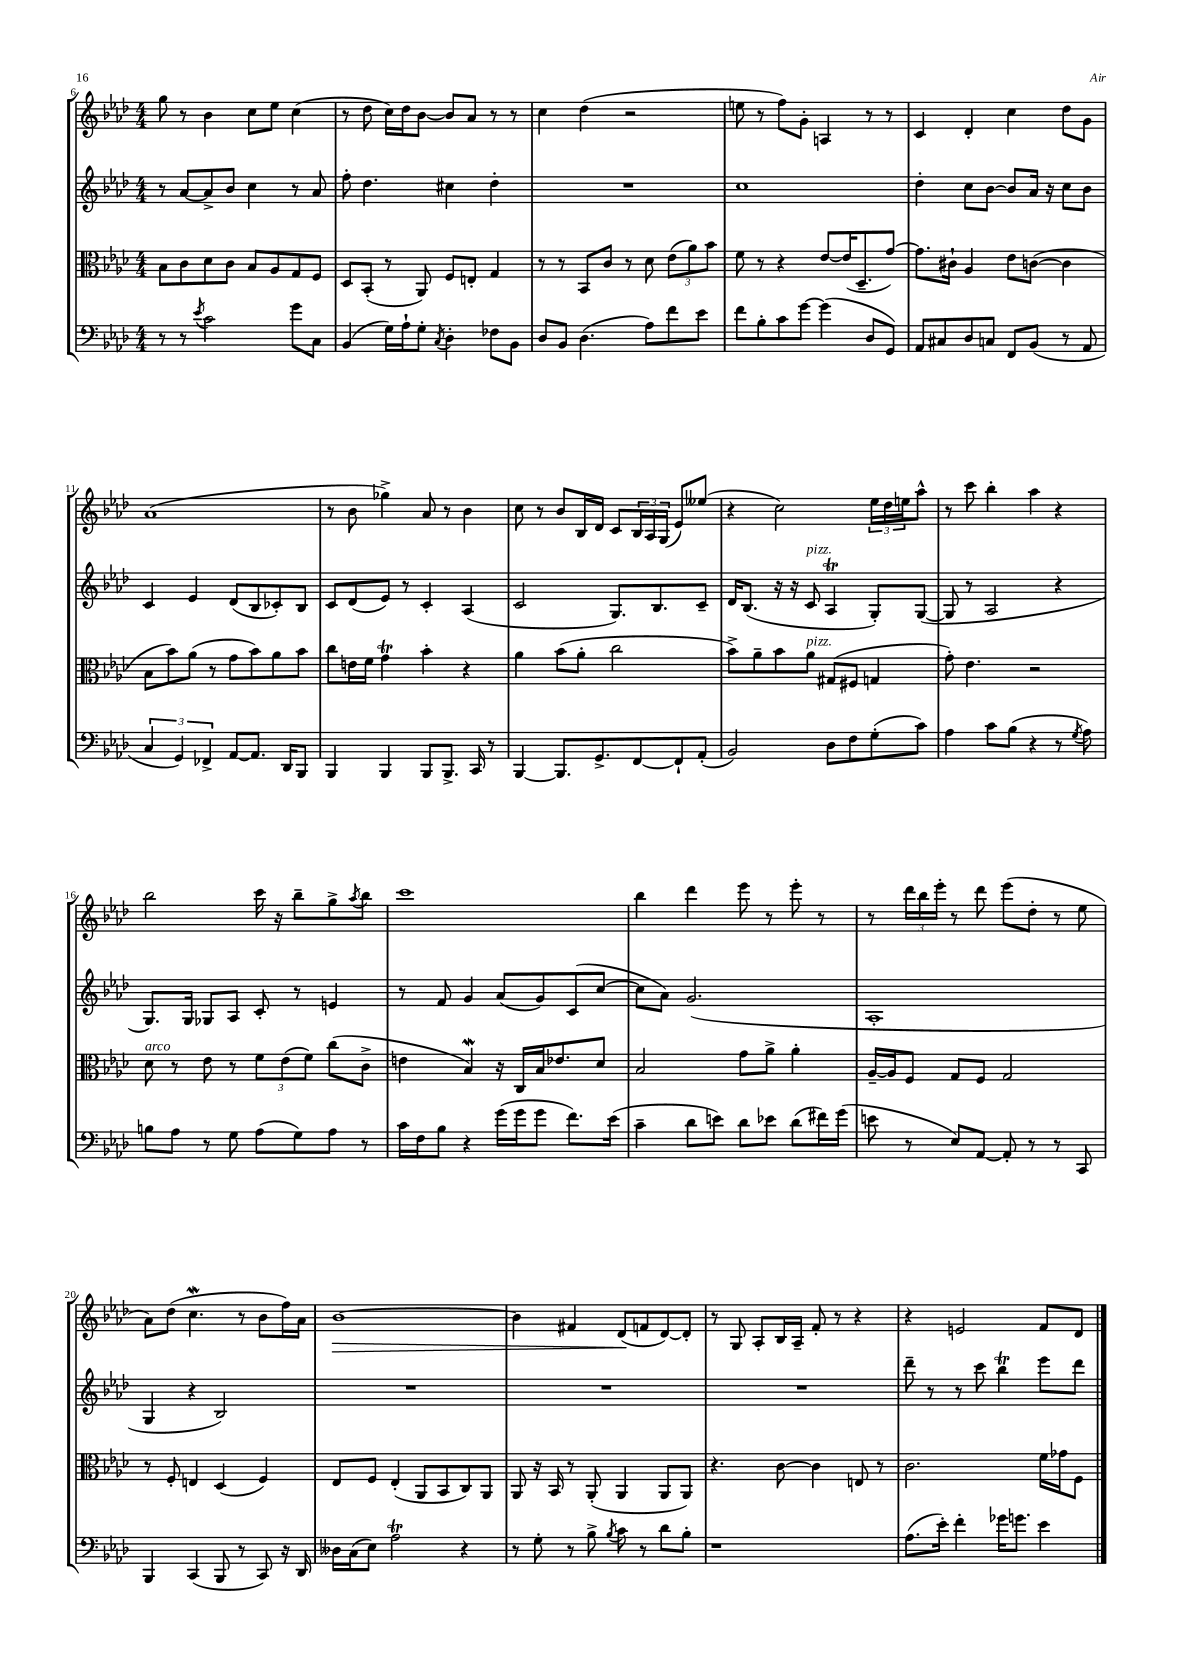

**kern	**kern	**kern	**kern
*staff4	*staff3	*staff2	*staff1
*clefF4	*clefC3	*clefG2	*clefG2
*k[b-e-a-d-]	*k[b-e-a-d-]	*k[b-e-a-d-]	*k[b-e-a-d-]
*M4/4	*M4/4	*M4/4	*M4/4
8r	8B-\L	8r	8gg\
8r	8c\	[8a-/L	8r
8qe-/	.	.	.
2c\	8d-\	8a-^/]	4b-\
.	8c\J	8b-/J	.
.	8B-/L	4cc\	8cc\L
.	8A-/	.	8ee-\J
8g\L	8G/	8r	(4cc\
8C\J	8F/J	8a-/	.
=	=	=	=
(4BB-/	8D-/L	8ff'\	8r
.	(8BB-'/J	4.dd-\	8dd-\
16G\LL)	8r	.	16cc\LL)
16A-`\J	.	.	16dd-\J
8G'\J	8AA-/)	.	[8b-\J
8qC/	.	.	.
4D-'\	8F/L	4cc#\	8b-/]L
.	8E'/J	.	8a-/J
8F-\L	4G/	4dd-'\	8r
8BB-\J	.	.	8r
=	=	=	=
8D-/L	8r	1r	4cc\
8BB-/J	8r	.	.
(4.D-\	8BB-/L	.	(4dd-\
.	8c/J	.	.
.	8r	.	2r
8A-\L)	8d-\	.	.
8f\	(12e-\L	.	.
.	12a-\)	.	.
8e-\J	.	.	.
.	12b-\J	.	.
=	=	=	=
8f\L	8f\	1cc	8ee\
8B-'\	8r	.	8r
8c\	4r	.	8ff\L)
[8g\J	.	.	8g'\J
(4g\]	[8e-/L	.	4A/
.	(16e-/]K	.	.
.	8.D-~/	.	.
8D-/L	.	.	8r
8GG/J)	[8g/J)	.	8r
=	=	=	=
8AA-/L	8.g\]L	4dd-'\	4c/
8C#/	.	.	.
.	16c#`\Jk	.	.
8D-/	4A-/	8cc\L	4d-'/
8C/J	.	[8b-\J	.
8FF/L	8e-\L	8b-/]L	4cc\
(8BB-/J	([8c\J	16a-/Jk	.
.	.	16r	.
8r	4c\]	8cc\L	8dd-\L
8AA-/	.	8b-\J	8g\J
=	=	=	=
6C/	8B-\L	4c/	(1a-
.	8b-\)	.	.
6GG/)	.	.	.
.	(8a-\J	4e-/	.
6FF-^/	.	.	.
.	8r	.	.
[8AA-/L	8g\L	(8d-/L	.
8.AA-/]J	8b-\)	8B-/	.
.	8a-\	8c-'/)	.
16DD-/LK	.	.	.
8BBB-/J	8b-\J	8B-/J	.
=	=	=	=
4BBB-/	8cc\L	8c/L	8r
.	16e\L	(8d-/	8b-\
.	16f\JJ	.	.
4BBB-/	4g\	8e-/J)	4gg-^\)
.	.	8r	.
8BBB-/L	4b-'\	4c'/	8a-/
8.BBB-^/J	.	.	8r
.	4r	(4A-/	4b-\
16CC/	.	.	.
8r	.	.	.
=	=	=	=
[4BBB-/	4a-\	2c/	8cc\
.	.	.	8r
8.BBB-/]L	(8b-\L	.	8b-/L
.	8a-'\J	.	16B-/L
8.GG^/	.	.	16d-/JJ
.	2cc\	8.G/L)	8c/L
[8FF/	.	.	24B-/L
.	.	.	24A-/
.	.	8.B-/	.
.	.	.	(24G/JJ
8FF`/]	.	.	8e-/L)
(8AA-'/J	.	8c~/J	(8ee--/J
=	=	=	=
2BB-/)	8b-^\L)	16d-/LK	4r
.	.	(8.B-/J	.
.	8a-~\	.	.
.	8b-\	16r	2cc\)
.	.	16r	.
.	8a-\J	8c/	.
8D-\L	(8G#/L	4A-/	.
8F\	8F#/J	.	.
(8G'\	4G/	8G'/L)	24ee-\LL
.	.	.	24dd-\
.	.	.	24ee\J
8c\J)	.	([8G/J	8aa-^^\J
=	=	=	=
4A-\	8g'\)	8G/]	8r
.	4.e-\	8r	8ccc\
8c\L	.	2A-/	4bb-'\
(8B-\J	.	.	.
4r	2r	.	4aa-\
8r	.	4r	4r
8qG/	.	.	.
8A-\)	.	.	.
=	=	=	=
8B\L	8d-\	8.G/L)	2bb-\
8A-\J	8r	.	.
.	.	16G/Jk	.
8r	8e-\	8G-/L	.
8G\	8r	8A-/J	.
(8A-\L	12f\L	8c'/	16ccc\
.	.	.	16r
.	(12e-\	.	.
8G\)	.	8r	8bb-~\L
.	12f\J)	.	.
8A-\J	(8cc\L	4e/	8gg^\
.	.	.	8qaa-/
8r	8c^\J	.	8bb-\J
=	=	=	=
16c\LL	4e\	8r	1ccc
16F\J	.	.	.
8B-\J	.	8f/	.
4r	4B-/)	4g/	.
(16g\LL	16r	(8a-/L	.
16g\J	16C/LL	.	.
8g\J	16B-/J	8g/)	.
.	8.e-/	.	.
8.f\L)	.	(8c/	.
.	8d-/J	[8cc/J	.
(16e-\Jk	.	.	.
=	=	=	=
4c~\	2B-/	8cc\]L	4bb-\
.	.	8a-\J)	.
8d-\L	.	(2.g/	4ddd-\
8e\J)	.	.	.
8d-\L	8g\L	.	8eee-\
8e-\J	8a-^\J	.	8r
(8d-\L	4a-'\	.	8eee-'\
16f#\L)	.	.	8r
(16g\JJ	.	.	.
=	=	=	=
8e\	[16A-~/LL	1A-'	8r
.	16A-/]J	.	.
8r	8F/J	.	24ddd-\LL
.	.	.	24bb-\
.	.	.	24eee-'\JJ
8E-/L)	8G/L	.	8r
[8AA-/J	8F/J	.	8ddd-\
8AA-'/]	2G/	.	(8eee-\L
8r	.	.	8dd-'\J
8r	.	.	8r
8CC/	.	.	8ee-\
=	=	=	=
4BBB-/	8r	4G/	8a-\L)
.	8F'/	.	(8dd-\J
(4CC/	4E/	4r	4.cc\
8BBB-/	(4D-/	2B-/)	.
8r	.	.	8r
8CC/)	4F/)	.	8b-\L
16r	.	.	16ff\L)
16DD-/	.	.	16a-\JJ
=	=	=	=
16D--\LL	8E-/L	1r	[1b-
(16C\J	.	.	.
8E-\J)	8F/J	.	.
2A-\	(4E-'/	.	.
.	8AA-/L	.	.
.	8BB-/	.	.
4r	8C/)	.	.
.	8AA-/J	.	.
=	=	=	=
8r	8AA-/	1r	4b-\]
8G'\	16r	.	.
.	16BB-/	.	.
8r	8r	.	4f#/
8B-^\	(8AA-'/	.	.
8qB-/	.	.	.
8c\	4AA-/	.	(8d-/L
8r	.	.	8f/
8d-\L	8AA-/L	.	[8d-/)
8B-'\J	8AA-/J)	.	8d-'/]J
=	=	=	=
1r	4.r	1r	8r
.	.	.	8G/
.	.	.	8A-'/L
.	[8c\	.	16B-/L
.	.	.	16A-~/JJ
.	4c\]	.	8f'/
.	.	.	8r
.	8E/	.	4r
.	8r	.	.
=	=	=	=
(8.A-\L	2.c\	8ddd-~\	4r
.	.	8r	.
16e-'\Jk)	.	.	.
4f'\	.	8r	2e/
.	.	8ccc\	.
16g-\LK	.	4bb-\	.
8.g\J	.	.	.
4e-\	16f\LL	8eee-\L	8f/L
.	16g-\J	.	.
.	8F\J	8ddd-\J	8d-/J
==	==	==	==
*-	*-	*-	*-
